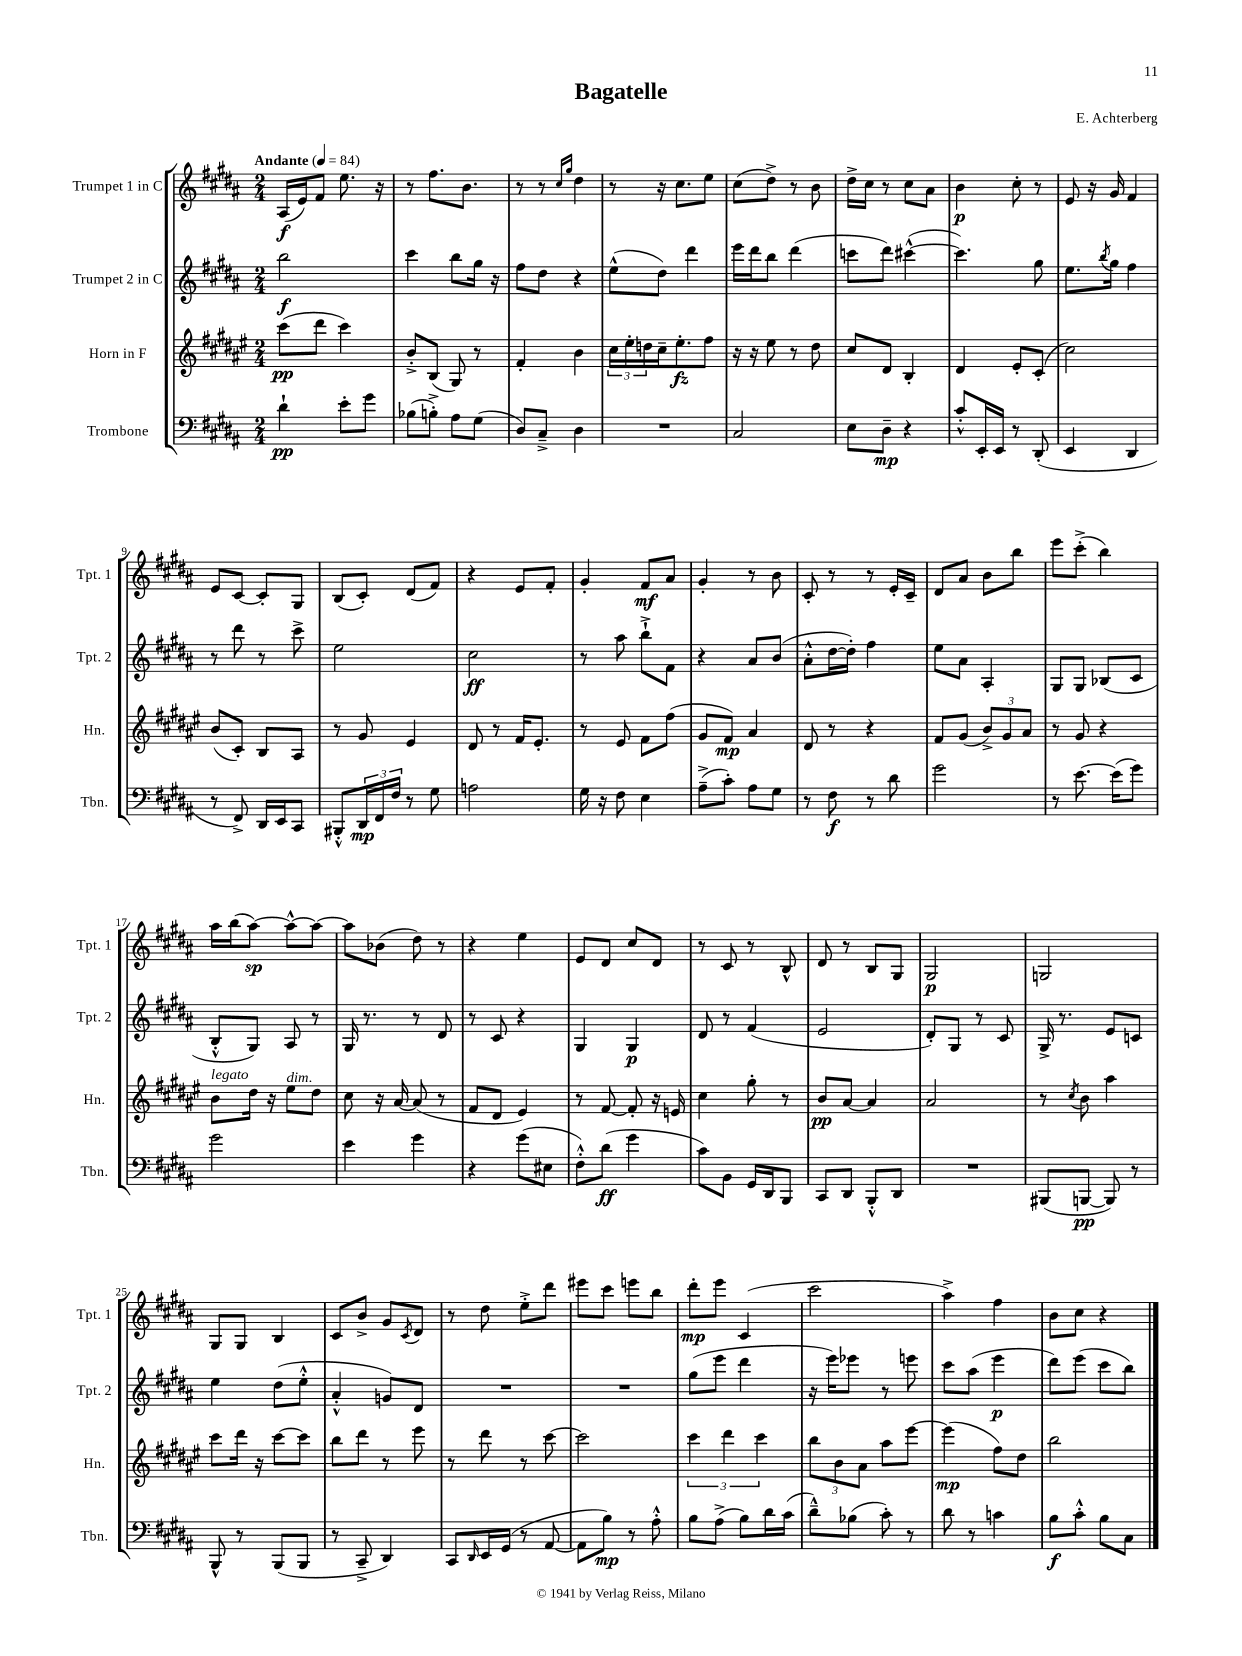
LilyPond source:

\header { title = "Bagatelle" composer = "E. Achterberg" }
<<
\new StaffGroup <<
\new Staff = "s0" \with { instrumentName = "Trumpet 1 in C" shortInstrumentName = "Tpt. 1" } {
    \clef treble \key b \major \numericTimeSignature \time 2/4 \tempo "Andante" 4 = 84
    ais16\f( e'16) fis'8 e''8. r16 |
    r8 fis''8. b'8. |
    r8 r8 \grace { cis''16 gis''16 } dis''4 |
    r8 r16 cis''8. e''8 |
    cis''8( dis''8->) r8 b'8 |
    dis''16-> cis''16 r8 cis''8 ais'8 |
    b'4\p cis''8-. r8 |
    e'8 r16 gis'16 fis'4 |
    e'8 cis'8~ cis'8-. gis8 |
    b8( cis'8-.) dis'8( fis'8) |
    r4 e'8 fis'8-. |
    gis'4-. fis'8\mf ais'8 |
    gis'4-. r8 b'8 |
    cis'8-. r8 r8 e'16-. cis'16-- |
    dis'8 ais'8 b'8 b''8 |
    e'''8 cis'''8-.->( b''4) |
    ais''16 b''16( ais''8~\sp) ais''8~-^ ais''8~ |
    ais''8 bes'8( dis''8) r8 |
    r4 e''4 |
    e'8 dis'8 cis''8 dis'8 |
    r8 cis'8 r8 b8-^ |
    dis'8 r8 b8 gis8 |
    gis2\p |
    g2 |
    gis8 gis8 b4 |
    cis'8 b'8-> gis'8 \acciaccatura { cis'8 } dis'8 |
    r8 dis''8 e''8-.-> dis'''8 |
    eis'''8 cis'''8 e'''8 b''8 |
    dis'''8-.\mp e'''8 cis'4( |
    cis'''2 |
    ais''4->) fis''4 |
    b'8 cis''8 r4 \bar "|." |
}
\new Staff = "s1" \with { instrumentName = "Trumpet 2 in C" shortInstrumentName = "Tpt. 2" } {
    \clef treble \key b \major \numericTimeSignature \time 2/4
    b''2\f |
    cis'''4 b''8 gis''16 r16 |
    fis''8 dis''8 r4 |
    e''8-^( dis''8) dis'''4 |
    e'''16 dis'''16 b''8 dis'''4( |
    c'''8 dis'''8) cis'''4~-^( |
    cis'''4.) gis''8 |
    e''8. \acciaccatura { b''8 } gis''16 fis''4 |
    r8 dis'''8 r8 cis'''8-> |
    e''2 |
    cis''2\ff |
    r8 ais''8 b''8-!-> fis'8 |
    r4 ais'8 b'8( |
    ais'8-.-^ dis''16~ dis''16-.) fis''4 |
    e''8 ais'8 ais4-. |
    gis8 gis8 bes8( cis'8 |
    b8-.-^ gis8) ais8 r8 |
    gis16 r8. r8 dis'8 |
    r8 cis'8 r4 |
    gis4 gis4\p |
    dis'8 r8 fis'4( |
    e'2 |
    dis'8-.) gis8 r8 cis'8 |
    gis16-> r8. e'8 c'8 |
    e''4 dis''8( e''8-.-^ |
    ais'4-.-^ g'8) dis'8 |
    R2 |
    R2 |
    gis''8( e'''8 dis'''4 |
    r16 e'''16) ees'''8 r8 e'''8 |
    cis'''8 ais''8( e'''4\p |
    dis'''8) e'''8( cis'''8 b''8) \bar "|." |
}
\new Staff = "s2" \with { instrumentName = "Horn in F" shortInstrumentName = "Hn." } {
    \clef treble \key fis \major \numericTimeSignature \time 2/4
    cis'''8\pp( dis'''8 cis'''4) |
    b'8-.-> b8( gis8) r8 |
    fis'4-. b'4 |
    \tuplet 3/2 { cis''16 eis''16-. d''16 } cis''16-- eis''8.-.\fz fis''8 |
    r16 r16 eis''8 r8 dis''8 |
    cis''8 dis'8 b4-. |
    dis'4 eis'8-. cis'8-.( |
    cis''2) |
    b'8( cis'8-.) b8 ais8 |
    r8 gis'8 eis'4 |
    dis'8 r8 fis'16 eis'8.-. |
    r8 eis'8 fis'8 fis''8( |
    gis'8 fis'8\mp) ais'4 |
    dis'8 r8 r4 |
    fis'8 gis'8( \tuplet 3/2 { b'8->) gis'8 ais'8 } |
    r8 gis'8 r4 |
    b'8^\markup { \italic "legato" } dis''16 r16 eis''8^\markup { \italic "dim." } dis''8 |
    cis''8 r16 ais'16~ ais'8( r8 |
    fis'8 dis'8 eis'4) |
    r8 fis'8~ fis'8-. r16 e'16 |
    cis''4 gis''8-. r8 |
    b'8\pp ais'8~ ais'4 |
    ais'2 |
    r8 \acciaccatura { cis''8 } b'8 ais''4 |
    cis'''8 dis'''16 r16 cis'''8~ cis'''8 |
    b''8 dis'''8 r8 eis'''8 |
    r8 dis'''8 r8 cis'''8~ |
    cis'''2 |
    \tuplet 3/2 { cis'''4 dis'''4 cis'''4 } |
    \tuplet 3/2 { b''8 b'8 ais'8 } ais''8 eis'''8~ |
    eis'''4\mp( fis''8) dis''8 |
    b''2 \bar "|." |
}
\new Staff = "s3" \with { instrumentName = "Trombone" shortInstrumentName = "Tbn." } {
    \clef bass \key b \major \numericTimeSignature \time 2/4
    dis'4-!\pp e'8-. gis'8 |
    bes8( b8-.->) ais8 gis8( |
    dis8) cis8---> dis4 |
    R2 |
    cis2 |
    e8 dis8--\mp r4 |
    cis'8-.-^ e,16-. e,16 r8 dis,8-.( |
    e,4 dis,4 |
    r8 fis,8->) dis,16 e,16 cis,8 |
    bis,,8-.-^ \tuplet 3/2 { dis,16\mp fis,16 fis16 } r8 gis8 |
    a2 |
    gis16 r16 fis8 e4 |
    ais8--->( cis'8-.) ais8 gis8 |
    r8 fis8\f r8 dis'8 |
    gis'2 |
    r8 e'8.~ e'16( gis'8) |
    gis'2 |
    e'4 gis'4 |
    r4 gis'8( eis8 |
    fis8-.-^) dis'8\ff( gis'4 |
    cis'8) b,8 gis,16 dis,16 b,,8 |
    cis,8 dis,8 b,,8-.-^ dis,8 |
    R2 |
    bis,,8( b,,8~\pp b,,8) r8 |
    b,,8-^ r8 b,,8( b,,8 |
    r8 cis,8---> dis,4) |
    cis,8 \grace { dis,16 } e,16 gis,16( r8 ais,8~ |
    ais,8 b8\mp) r8 ais8-.-^ |
    b8 ais8->( b8) dis'16 cis'16( |
    dis'8---^) bes8( cis'8-.) r8 |
    dis'8 r8 c'4 |
    b8\f cis'8-.-^ b8 cis8 \bar "|." |
}
>>
>>
